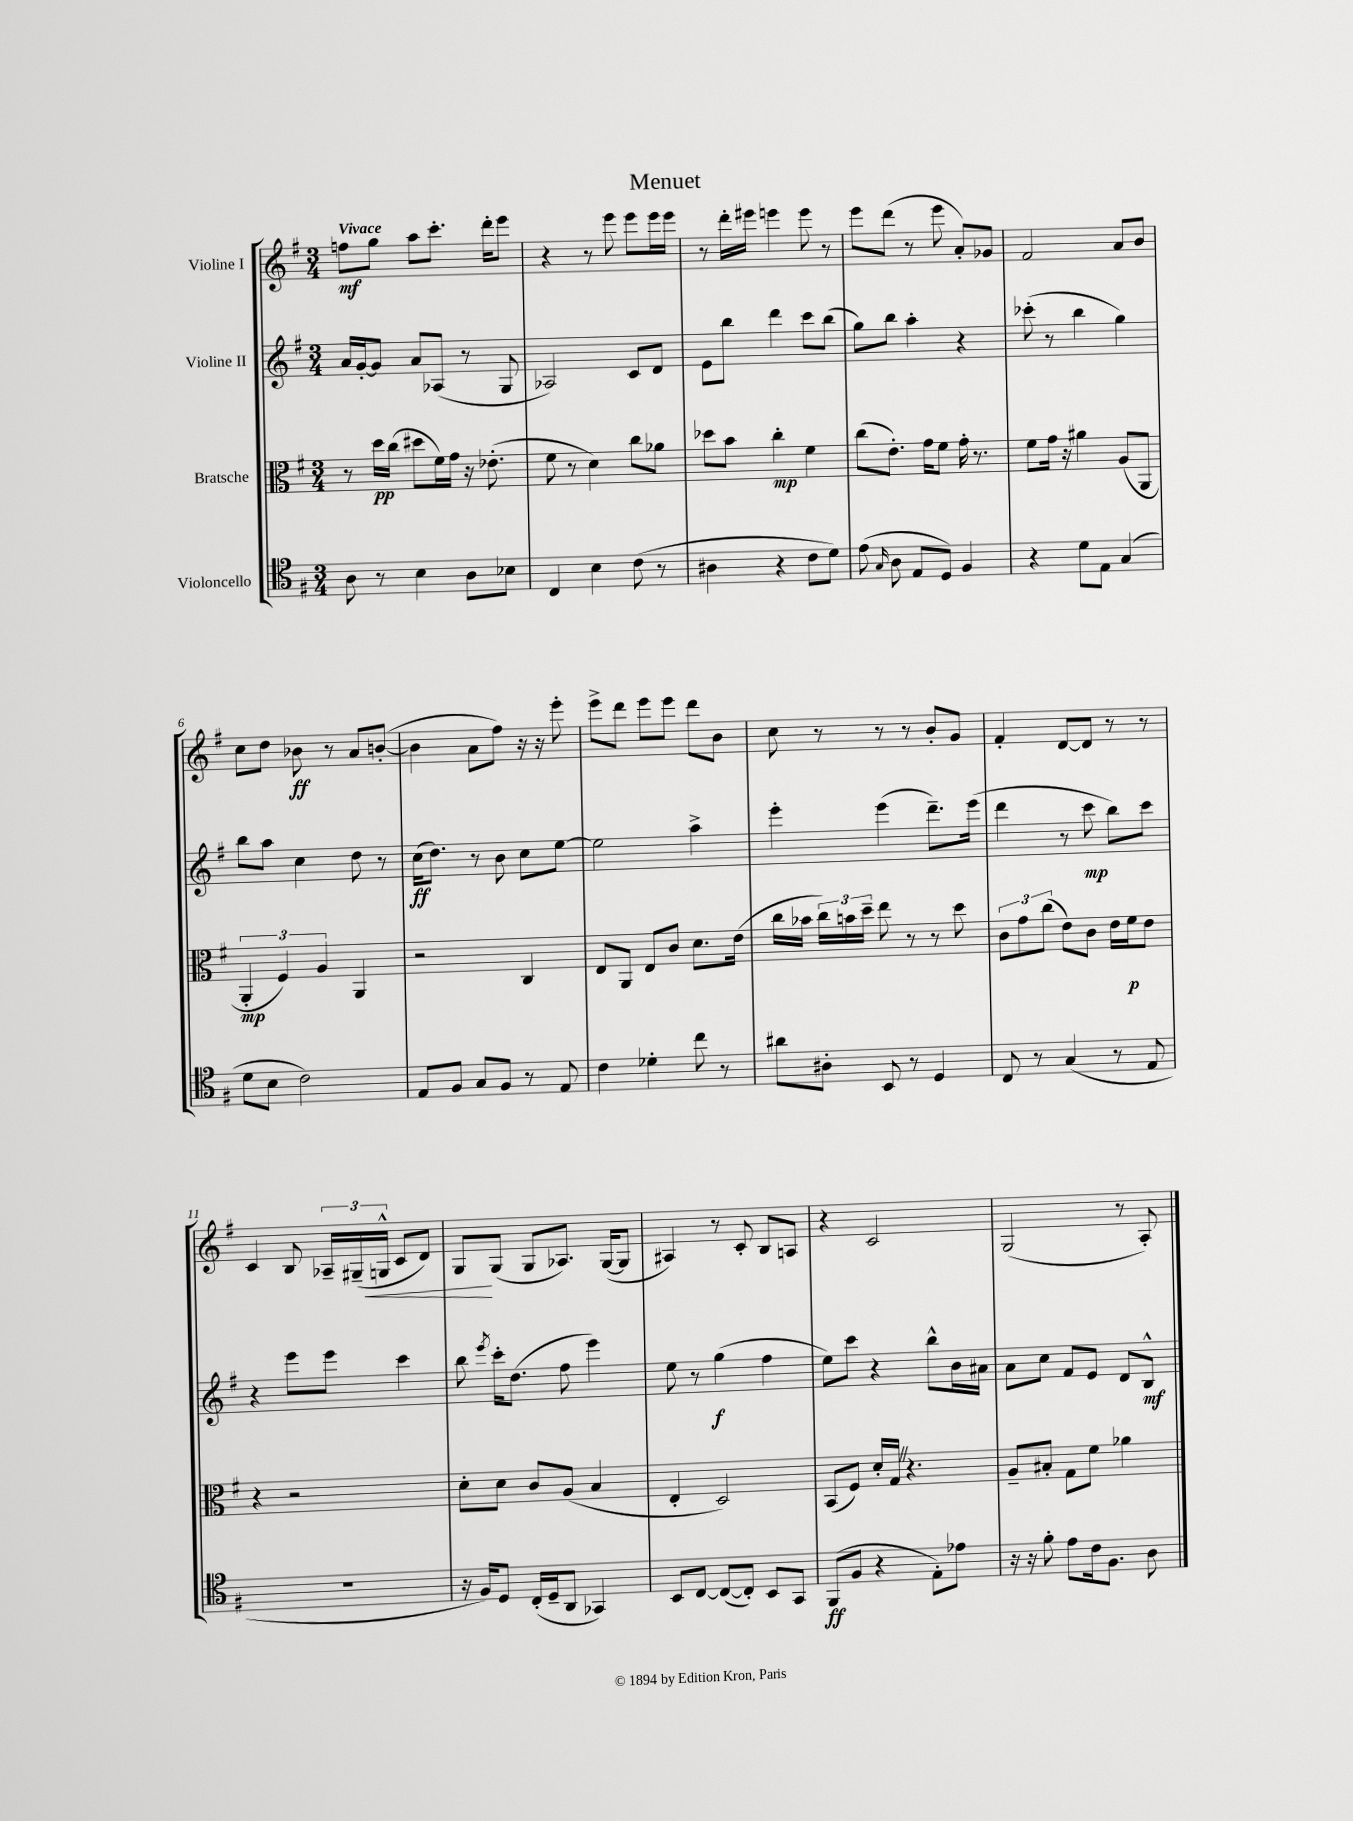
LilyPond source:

\header { title = "Menuet" }
<<
\new StaffGroup <<
\new Staff = "s0" \with { instrumentName = "Violine I" } {
    \clef treble \key g \major \numericTimeSignature \time 3/4 \tempo "Vivace"
    \autoBeamOff f''8[\mf g''8] a''8[ c'''8.]-. d'''16[-. e'''8] |
    r4 r8 e'''8 e'''8[ e'''16 e'''16] |
    r8 d'''16[-. eis'''16] e'''4 e'''8 r8 |
    e'''8[ d'''8]( r8 e'''8 a'8[-.) ges'8] |
    fis'2 a'8[ b'8] |
    c''8[ d''8] bes'8\ff r8 a'8[ b'8]~-.( |
    b'4 a'8[ fis''8]) r16 r16 e'''8-. |
    e'''8[-> d'''8] e'''8[ e'''8] d'''8[ b'8] |
    c''8 r8 r8 r8 b'8[-. g'8] |
    fis'4-. d'8[~ d'8] r8 r8 |
    c'4 b8 \tuplet 3/2 { aes16[-- gis16--( g16]-^\< } c'8[ d'8]) |
    g8[\! g8]( g8[ aes8.]) g16[~( g8] |
    ais4) r8 c'8-. b8[ a8] |
    r4 c'2 |
    g2( r8 a8-.) \bar "|." |
}
\new Staff = "s1" \with { instrumentName = "Violine II" } {
    \clef treble \key g \major \numericTimeSignature \time 3/4
    \autoBeamOff a'16[ g'16~-. g'8] a'8[ aes8]( r8 g8 |
    aes2) c'8[ d'8] |
    e'8[ b''8] d'''4 c'''8[ b''8]( |
    g''8[) b''8] a''4-. r4 |
    ces'''8-.( r8 b''4 g''4) |
    b''8[ a''8] c''4 d''8 r8 |
    c''16[\ff( d''8.]) r8 b'8 c''8[ e''8]~ |
    e''2 a''4-> |
    e'''4-. e'''4( d'''8.[--) e'''16]( |
    d'''4 r8 c'''8\mp b''8[) c'''8] |
    r4 e'''8[ e'''8] c'''4 |
    b''8 \acciaccatura { e'''8 } c'''16[-. d''8.]( fis''8 e'''4) |
    e''8 r8 g''4\f( fis''4 |
    e''8[) c'''8] r4 b''8[-^ b'16 ais'16] |
    a'8[ c''8] fis'8[ e'8] d'8[ b8]-^\mf \bar "|." |
}
\new Staff = "s2" \with { instrumentName = "Bratsche" } {
    \clef alto \key g \major \numericTimeSignature \time 3/4
    \autoBeamOff r8 d''16[\pp c''16]( dis''8[ fis'16) g'16] r16 ees'8.-.( |
    fis'8 r8 d'4) c''8[ aes'8] |
    des''8[ b'8] c''4-.\mp fis'4 |
    c''8[( e'8.]-.) g'16[ fis'8] g'16-. r8. |
    fis'8[ g'16] r16 ais'4 a8[( a,8] |
    \tuplet 3/2 { a,4-.\mp fis4) a4 } a,4 |
    r2 c4 |
    e8[ a,8] e8[ c'8] d'8.[ e'16]( |
    c''16[ bes'16] \tuplet 3/2 { c''16[) b'16 d''16]-- } e''8 r8 r8 d''8 |
    \tuplet 3/2 { c'8[ g'8 c''8]( } e'8[) c'8] e'16[ fis'16\p e'8] |
    r4 r2 |
    d'8[-. d'8] c'8[ a8]( b4 |
    e4-. d2) |
    b,8[( fis8]) d'16[-. g16] \once \override BreathingSign.text = \markup { \musicglyph "scripts.caesura.straight" } \breathe r4. |
    a8[-- bis8]-. g8[ fis'8] aes'4 \bar "|." |
}
\new Staff = "s3" \with { instrumentName = "Violoncello" } {
    \clef tenor \key g \major \numericTimeSignature \time 3/4
    \autoBeamOff a8 r8 b4 a8[ bes8] |
    c4 b4 c'8( r8 |
    ais4 r4 c'8[ d'8]) |
    e'8( \grace { g16 } a8 e8[ d8]) fis4 |
    r4 d'8[ e8] g4( |
    d'8[ b8] c'2) |
    e8[ fis8] g8[ fis8] r8 e8 |
    c'4 des'4-. c''8 r8 |
    ais'8[ ais8]-. b,8 r8 d4 |
    c8 r8 g4( r8 e8 |
    R2. |
    r16 fis16[) d8] c16[-.( d16-- a,8] ges,4) |
    b,8[ c8]~ c8[~( c8]-.) b,8[ g,8] |
    fis,8[\ff( fis8] r4 e8[-.) ees'8] |
    r16 r16 fis'8-. e'8[ c'16 fis8.] a8 \bar "|." |
}
>>
>>
